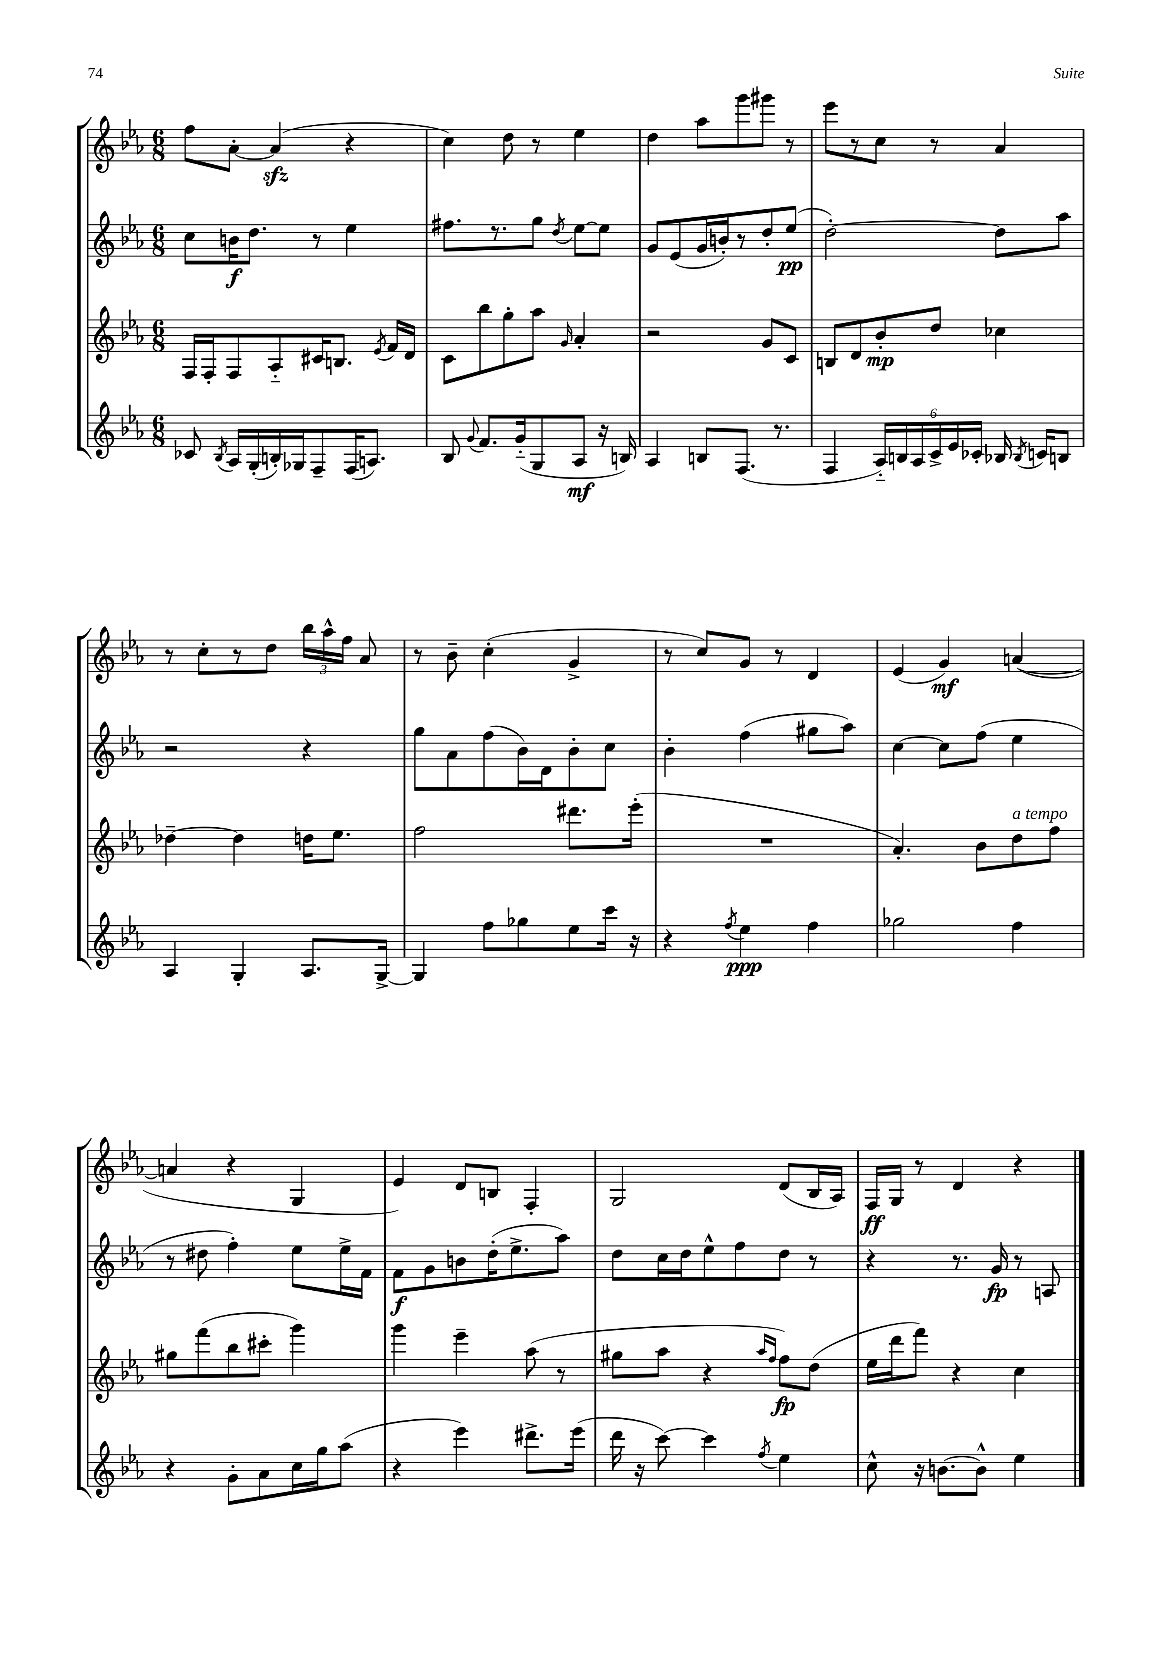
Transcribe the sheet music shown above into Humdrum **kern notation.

**kern	**dynam	**kern	**dynam	**kern	**dynam	**kern	**dynam
*part4	*part4	*part3	*part3	*part2	*part2	*part1	*part1
*staff4	*staff4	*staff3	*staff3	*staff2	*staff2	*staff1	*staff1
*clefG2	*	*clefG2	*	*clefG2	*	*clefG2	*
*k[b-e-a-]	*	*k[b-e-a-]	*	*k[b-e-a-]	*	*k[b-e-a-]	*
*M6/8	*	*M6/8	*	*M6/8	*	*M6/8	*
=56	=56	=56	=56	=56	=56	=56	=56
8c-X/	.	16F/LL	.	8cc\L	.	8ff\L	.
.	.	16F'/J	.	.	.	.	.
8qB-/	.	.	.	.	.	.	.
16A-/LL	.	8F/	.	16bn\K	f	[8a-'\J	.
(16G'/	.	.	.	8.dd\J	.	.	.
16Bn'/)	.	8A-/	.	.	.	(4a-zz/]	.
16G-X/J	.	.	.	.	.	.	.
8F~/	.	16c#X/K	.	8r	.	.	.
.	.	8.Bn/J	.	.	.	.	.
(16F/K	.	.	.	4ee-\	.	4r	.
8.An/J)	.	.	.	.	.	.	.
.	.	8qe-/	.	.	.	.	.
.	.	16f/LL	.	.	.	.	.
.	.	16d/JJ	.	.	.	.	.
=57	=57	=57	=57	=57	=57	=57	=57
8B-/	.	8c\L	.	8.ff#X\L	.	4cc\)	.
8qqg/	.	.	.	.	.	.	.
8.f/L	.	8bb-\	.	.	.	.	.
.	.	.	.	8.r	.	.	.
.	.	8gg'\	.	.	.	8dd\	.
(16g/k	.	.	.	.	.	.	.
8G/	.	8aa-\J	.	8gg\J	.	8r	.
.	.	16qqg/	.	8qdd/	.	.	.
8A-/J	mf	4a-'/	.	[8ee-\L	.	4ee-\	.
16r	.	.	.	8ee-\J]	.	.	.
16Bn/)	.	.	.	.	.	.	.
=58	=58	=58	=58	=58	=58	=58	=58
4A-/	.	2r	.	8g/L	.	4dd\	.
.	.	.	.	(8e-/	.	.	.
8Bn/L	.	.	.	16g/L	.	8aa-\L	.
.	.	.	.	16bn'/J)	.	.	.
(8.F/J	.	.	.	8r	.	8ggg\	.
.	.	8g/L	.	8dd'/	.	8ggg#X\J	.
8.r	.	.	.	.	.	.	.
.	.	8c/J	.	(8ee-/J	pp	8r	.
=59	=59	=59	=59	=59	=59	=59	=59
4F/	.	8Bn/L	.	[2dd'\)	.	8eee-\L	.
.	.	8d/	.	.	.	8r	.
24A-/LL)	.	8b-'/	mp	.	.	8cc\J	.
24Bn/	.	.	.	.	.	.	.
24A-/	.	.	.	.	.	.	.
24c^/	.	8dd/J	.	.	.	8r	.
24e-/	.	.	.	.	.	.	.
24c-X'/JJ	.	.	.	.	.	.	.
16B-X/	.	4cc-X\	.	8dd\L]	.	4a-/	.
8qB-/	.	.	.	.	.	.	.
16cn/KL	.	.	.	.	.	.	.
8Bn/J	.	.	.	8aa-\J	.	.	.
!!LO:LB:g=z
=60	=60	=60	=60	=60	=60	=60	=60
4A-/	.	[4dd-X~\	.	2r	.	8r	.
.	.	.	.	.	.	8cc'\L	.
4G'/	.	4dd-\]	.	.	.	8r	.
.	.	.	.	.	.	8dd\J	.
8.A-/L	.	16ddn\KL	.	4r	.	24bb-\LL	.
.	.	.	.	.	.	24aa-^^\	.
.	.	8.ee-\J	.	.	.	.	.
.	.	.	.	.	.	24ff\JJ	.
.	.	.	.	.	.	8a-/	.
[16G^/Jk	.	.	.	.	.	.	.
=61	=61	=61	=61	=61	=61	=61	=61
4G/]	.	2ff\	.	8gg\L	.	8r	.
.	.	.	.	8a-\	.	8b-~\	.
8ff\L	.	.	.	(8ff\	.	(4cc'\	.
8gg-X\	.	.	.	16b-\L)	.	.	.
.	.	.	.	16d\J	.	.	.
8ee-\	.	8.ddd#X\L	.	8b-'\	.	4g^/	.
16ccc\Jk	.	.	.	8cc\J	.	.	.
16r	.	(16eee-'\Jk	.	.	.	.	.
=62	=62	=62	=62	=62	=62	=62	=62
4r	.	2.r	.	4b-'\	.	8r	.
.	.	.	.	.	.	8cc/L)	.
8qff/	.	.	.	.	.	.	.
4ee-\	ppp	.	.	(4ff\	.	8g/J	.
.	.	.	.	.	.	8r	.
4ff\	.	.	.	8gg#X\L	.	4d/	.
.	.	.	.	8aa-\J)	.	.	.
=63	=63	=63	=63	=63	=63	=63	=63
2gg-X\	.	4.a-'/)	.	[4cc\	.	(4e-/	.
.	.	.	.	8cc\L]	.	4g/)	mf
.	.	8b-\L	.	(8ff\J	.	.	.
!	!	!LO:TX:a:i:t=a tempo	!	!	!	!	!
4ff\	.	8dd\	.	4ee-\	.	([4an/	.
.	.	8ff\J	.	.	.	.	.
!!LO:LB:g=z
=64	=64	=64	=64	=64	=64	=64	=64
4r	.	8gg#X\L	.	8r	.	4an/]	.
.	.	(8fff\	.	8dd#X\	.	.	.
8g'\L	.	8bb-\	.	4ff'\)	.	4r	.
8a-\	.	8ccc#X'\J	.	.	.	.	.
16cc\L	.	4ggg\)	.	8ee-\L	.	4G/	.
16gg\J	.	.	.	.	.	.	.
(8aa-\J	.	.	.	16ee-^\L	.	.	.
.	.	.	.	16f\JJ	.	.	.
=65	=65	=65	=65	=65	=65	=65	=65
4r	.	4ggg\	.	8f\L	f	4e-/)	.
.	.	.	.	8g\	.	.	.
4eee-\)	.	4eee-~\	.	8bn\	.	8d/L	.
.	.	.	.	(16dd'\K	.	8Bn/J	.
.	.	.	.	8.ee-^\	.	.	.
8.ddd#X^\L	.	(8aa-\	.	.	.	4F'/	.
.	.	8r	.	8aa-\J)	.	.	.
(16eee-\Jk	.	.	.	.	.	.	.
=66	=66	=66	=66	=66	=66	=66	=66
16ddd\	.	8gg#X\L	.	8dd\L	.	2G/	.
16r	.	.	.	.	.	.	.
[8ccc\)	.	8aa-\J	.	16cc\L	.	.	.
.	.	.	.	16dd\J	.	.	.
4ccc\]	.	4r	.	8ee-^^\	.	.	.
.	.	.	.	8ff\	.	.	.
.	.	16qqaa-/LL	.	.	.	.	.
8qff/	.	16qqff/JJ	.	.	.	.	.
4ee-\	.	8ff\L)	fp	8dd\J	.	(8d/L	.
.	.	(8dd\J	.	8r	.	16B-/L	.
.	.	.	.	.	.	16A-/JJ)	.
=67	=67	=67	=67	=67	=67	=67	=67
8cc^^\	.	16ee-\LL	.	4r	.	16F/LL	ff
.	.	16ddd\J	.	.	.	16G/JJ	.
16r	.	8fff\J)	.	.	.	8r	.
[8.bn\L	.	.	.	.	.	.	.
.	.	4r	.	8.r	.	4d/	.
8b^^\J]	.	.	.	.	.	.	.
.	.	.	.	16g/	fp	.	.
4ee-\	.	4cc\	.	8r	.	4r	.
.	.	.	.	8An/	.	.	.
==	==	==	==	==	==	==	==
*-	*-	*-	*-	*-	*-	*-	*-
